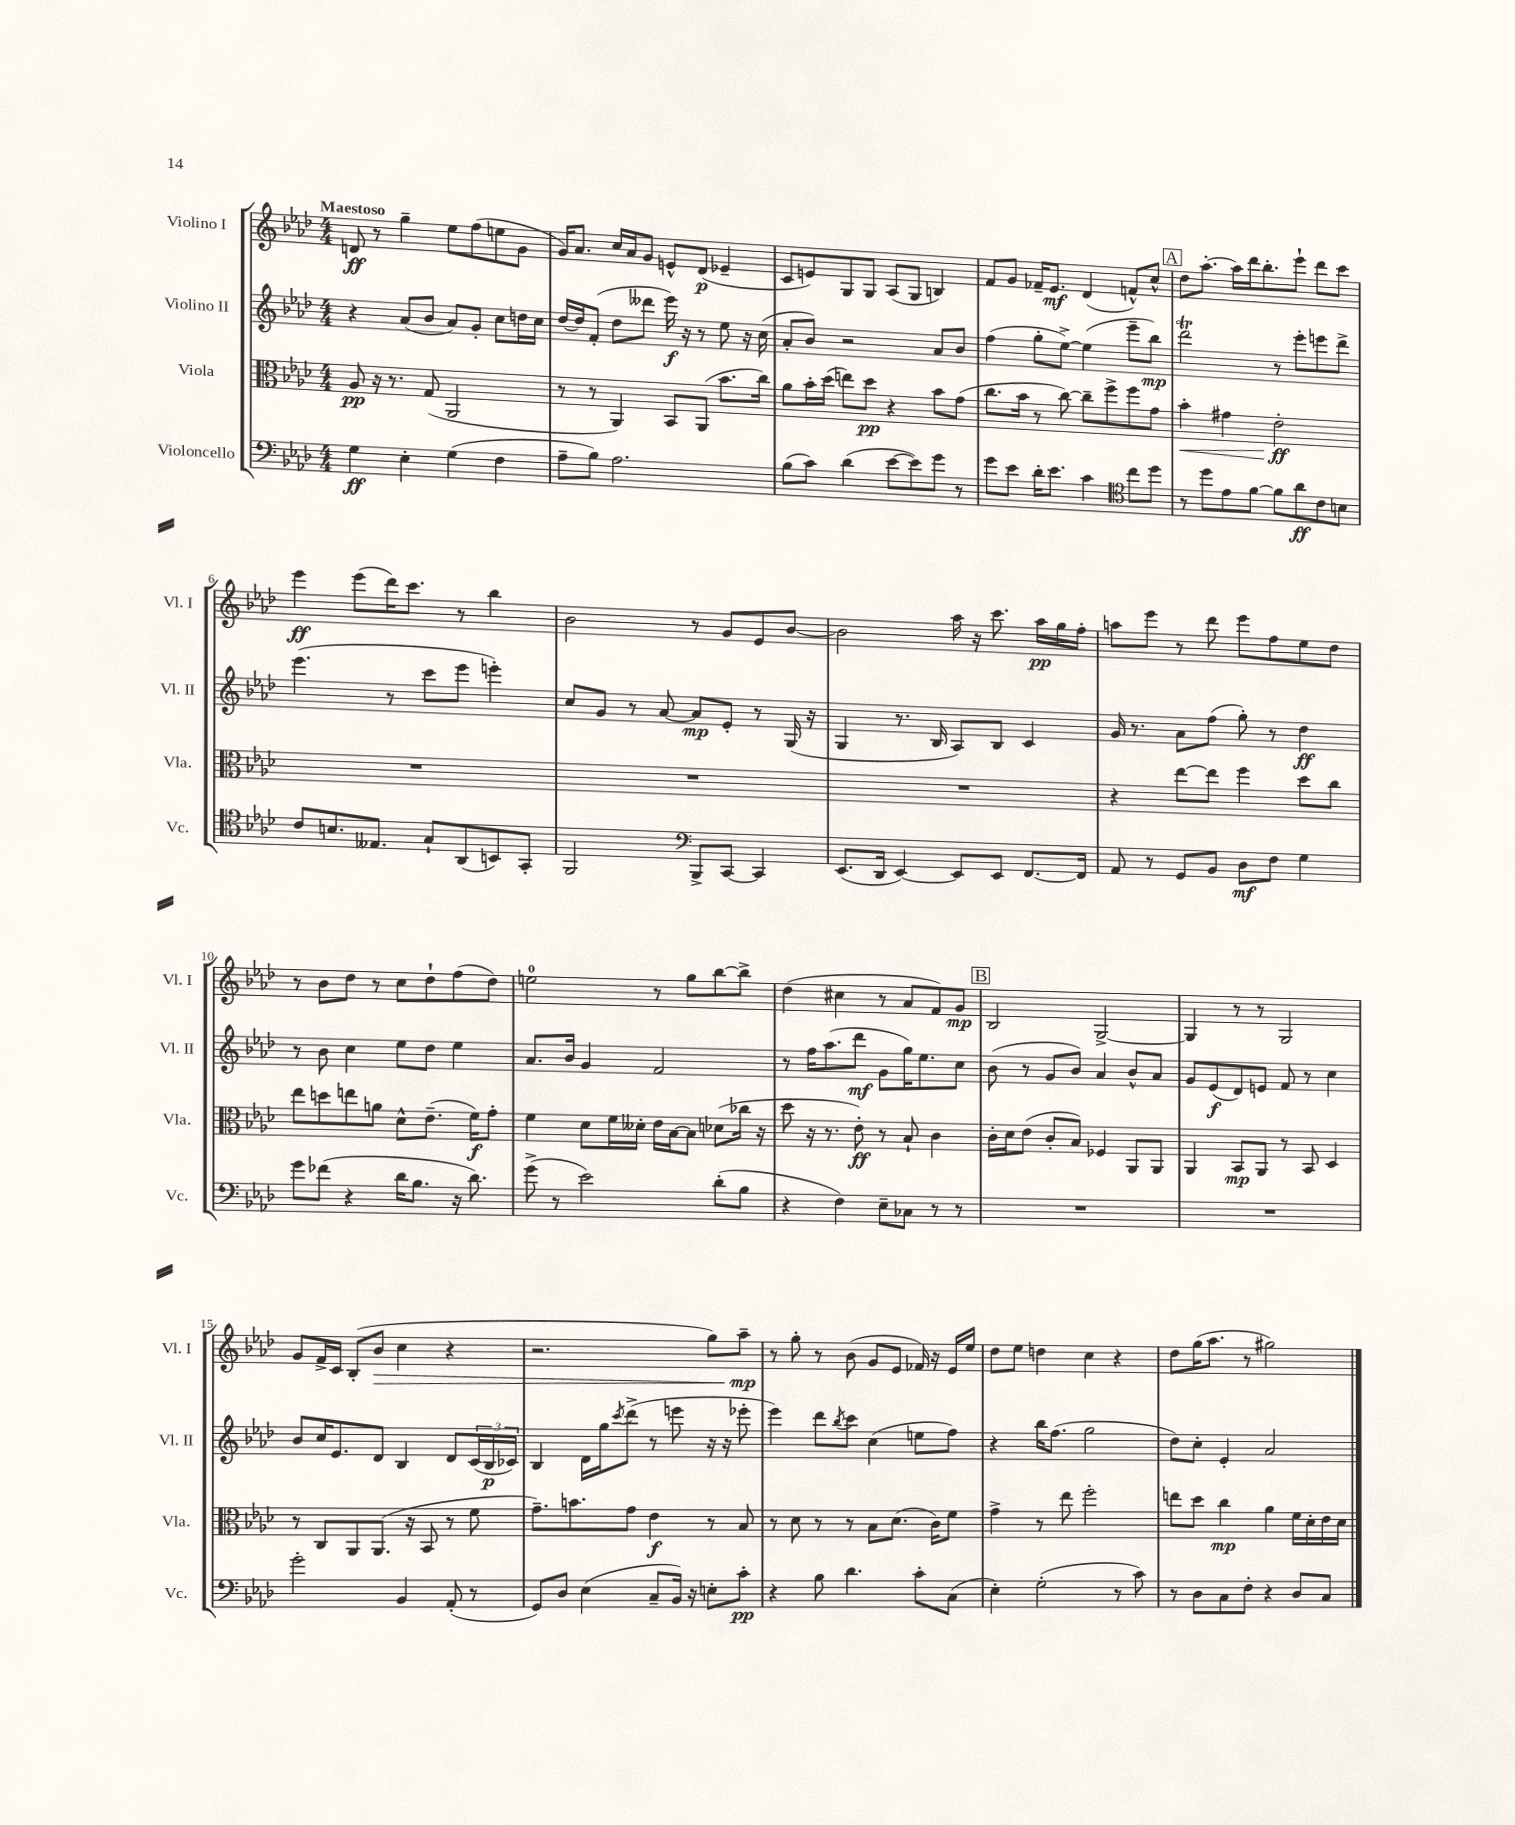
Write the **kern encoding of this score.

**kern	**kern	**kern	**kern
*staff4	*staff3	*staff2	*staff1
*clefF4	*clefC3	*clefG2	*clefG2
*k[b-e-a-d-]	*k[b-e-a-d-]	*k[b-e-a-d-]	*k[b-e-a-d-]
*M4/4	*M4/4	*M4/4	*M4/4
4G\	8A-/	4r	8d/
.	16r	.	8r
.	8.r	.	.
4E-'\	.	(8a-/L	4gg~\
.	(8G/	8b-/J	.
(4G\	2AA-/	8a-/L)	8ee-\L
.	.	8g'/J	(8ff\
4F\	.	8cc\L	8ee\
.	.	16dd\L	8g\J
.	.	16cc\JJ	.
=	=	=	=
8A-~\L	8r	[16dd-/LL	16g/LK)
.	.	16dd-/]J	8.a-/J
8B-\J)	8r	(8f'/J	.
2.A-\	4AA-/)	8dd-\L	16cc/LL
.	.	.	16a-/J
.	.	8ddd--\J	8g/J
.	8BB-/L	16eee-\)	8e^^/L
.	.	16r	.
.	(8AA-/J	8r	(8d-/J
.	8.b-\L	8ee-\	4e-~/
.	.	16r	.
.	16cc\Jk)	(16cc\	.
=	=	=	=
(8B-\L	8a-\L	8a-'/L	8c/L
8c\J)	16b-'\L	8b-/J)	8e/)
.	(16dd-\JJ	.	.
(4d-\	8ee\L)	2r	8G/
.	8dd-\J	.	8G/J
[8e-\L	4r	.	(8A-/L
8e-\])	.	.	8G/J
8g\J	8b-\L	8a-/L	4B/)
8r	(8g\J	8b-/J	.
=	=	=	=
8g\L	8.cc\L	(4ff\	8f/L
8e-\J	.	.	8g/J
.	16b-\Jk	.	.
16d-'\LK	8r	8gg'\L	16f-~/LK
8.e-\J	.	.	8.e-/J
.	[8cc\)	[8ee-^\J)	.
4c\	8cc~\]L	(4ee-\]	(4d-/
.	8ff^\	.	.
*clefC4	*	*	*
8cc\L	8ff\	8eee-~\L	8f^^/L)
8dd-\J	8g\J	8bb-\J)	8cc^^/J
=	=	=	=
8r	4b-'\	2ddd-\	8dd-\L
8dd-\L	.	.	[8.aa-'\J
8e-\	4g#\	.	.
.	.	.	16aa-\]LL
[8f\J	.	.	16ddd-\J
.	.	.	8.bb-'\
8f\]L	2e-'\	8r	.
8a-\	.	8eee-'\L	8eee-`\J
8c\	.	8eee\	8ddd-\L
8B\J	.	8ddd-^\J	8ccc\J
=	=	=	=
8c/L	1r	(4.eee-\	4eee-\
8.B/	.	.	.
.	.	.	(8eee-\L
8.E--/J	.	.	.
.	.	8r	16ddd-\K)
.	.	.	8.ccc\J
8G`/L	.	8ccc\L	.
(8AA-/	.	8eee-\J	8r
8BB/)	.	4eee'\)	4bb-\
8GG'/J	.	.	.
=	=	=	=
2FF/	1r	8cc/L	2b-\
.	.	8g/J	.
.	.	8r	.
.	.	[8a-/	.
*clefF4	*	*	*
8BBB-^/L	.	8a-/]L	8r
[8CC/J	.	8e-'/J	8g/L
4CC/]	.	8r	8e-/
.	.	(16G/	[8b-/J
.	.	16r	.
=	=	=	=
(8.EE-/L	1r	4G/	2b-\]
16DD-/Jk	.	.	.
[4EE-/)	.	8.r	.
.	.	16B-/	.
8EE-/]L	.	8A-/L)	16aa-\
.	.	.	16r
8EE-/J	.	8B-/J	8.ccc\
[8.FF/L	.	4c/	.
.	.	.	16aa-\LL
.	.	.	16gg\
16FF/]Jk	.	.	16ff'\JJ
=	=	=	=
8AA-/	4r	16g/	8aa\L
.	.	8.r	.
8r	.	.	8eee-\J
8GG/L	[8ee-\L	8a-\L	8r
8BB-/J	8ee-\]J	(8ff\J	8ddd-\
8D-\L	4ff\	8gg'\)	8eee-\L
8F\J	.	8r	8ff\
4G\	8dd-\L	4dd-\	8ee-\
.	8cc\J	.	8dd-\J
=	=	=	=
8g\L	8ee-\L	8r	8r
(8f-\J	8dd\	8b-\	8b-\L
4r	8ee\	4cc\	8dd-\J
.	8a\J	.	8r
16d-\LK	8d-^^\L	8ee-\L	8cc\L
8.B-\J	.	.	.
.	(8.e-~\J	8dd-\J	8dd-`\
16r	.	4ee-\	(8ff\
8.d-\)	16f\LK)	.	.
.	8g'\J	.	8dd-\J)
=	=	=	=
(8g^\	4f\	8.a-/L	2ee\
8r	.	.	.
.	.	16b-/Jk	.
2e-\)	8d-\L	4g/	.
.	16f\L	.	.
.	16d--'\JJ	.	.
.	16e-\LL	2f/	8r
.	[16B-\J	.	.
.	8B-\]J	.	8gg\L
(8d-'\L	(8d-\L	.	[8bb-\
8B-\J	16cc-\Jk	.	8bb-^\]J
.	16r	.	.
=	=	=	=
4r	8dd-\	8r	(4dd-\
.	16r	16ff\LK	.
.	8.r	(8.aa-\	.
4F\)	.	.	4cc#\
.	8e-'\)	8ddd-\J	.
8E-~\L	8r	8g\L	8r
8C-\J	8B-`/	16gg\K)	8a-/L
.	.	8.ee-\	.
8r	4c\	.	8f/)
8r	.	8cc\J	8g/J
=	=	=	=
1r	16c'\LL	(8b-\	2B-/
.	16d-\J	.	.
.	(8e-\J	8r	.
.	8c'/L	8g/L	.
.	8B-/J)	8b-/J)	.
.	4F-/	4a-/	[2G^/
.	8AA-/L	8b-^^/L	.
.	8AA-/J	8a-/J	.
=	=	=	=
1r	4AA-/	8g/L	4G/]
.	.	(8e-/	.
.	8BB-/L	8d-/)	8r
.	8AA-/J	8e/J	8r
.	8r	8f/	2G/
.	8BB-/	8r	.
.	4D-/	4cc\	.
=	=	=	=
2g'\	8r	8b-/L	8g/L
.	8C/L	16cc/K	16f^/L
.	.	8.e-/	16c/JJ
.	8AA-/	.	(8B-'/L
.	(8.AA-/J	8d-/J	8b-/J
4BB-/	.	4B-/	4cc\
.	16r	.	.
.	8BB-/	.	.
(8AA-'/	8r	8d-/L	4r
8r	8f\	(24c/L	.
.	.	24B-/	.
.	.	24c-/JJ)	.
=	=	=	=
8GG/L)	8.g~\L)	4B-/	2.r
8D-/J	.	.	.
.	8.b\	.	.
(4E-\	.	16d-\LL	.
.	.	16gg\J	.
.	.	8qccc/	.
.	8g\J	(8ddd-^\J	.
8C~/L	4e-\	8r	.
16BB-/Jk)	.	8eee\	.
16r	.	.	.
8E'\L	8r	16r	8gg\L)
.	.	16r	.
8c'\J	8B-/	8eee-'\	8aa-~\J
=	=	=	=
4r	8r	4eee-\)	8r
.	8d-\	.	8gg'\
8B-\	8r	8ddd-\L	8r
.	.	8qbb-/	.
4.d-\	8r	8ccc\J	(8b-\
.	8B-\L	(4cc\	8g/L
.	(8.d-\J	.	8e-/J
8c'\L	.	8ee\L	16f-/)
.	16c\LK)	.	16r
(8C\J	8f\J	8ff\J)	16e-/LL
.	.	.	16ee-/JJ
=	=	=	=
4E-'\)	4g^\	4r	8dd-\L
.	.	.	8ee-\J
(2G'\	8r	16bb-\LK	4dd\
.	.	(8.ff\J	.
.	8ee-\	.	.
.	2ff'\	2gg\	4cc\
8r	.	.	4r
8c\)	.	.	.
=	=	=	=
8r	8ee\L	8dd-\L)	8dd-\L
8D-\L	8dd-\J	8cc'\J	(16gg\K
.	.	.	8.aa-\J
8C\	4cc\	4e-'/	.
8F'\J	.	.	8r
4r	4a-\	2a-/	2gg#\)
8D-/L	16f\LL	.	.
.	16d-'\	.	.
8C/J	16e-\	.	.
.	16d-\JJ	.	.
==	==	==	==
*-	*-	*-	*-
